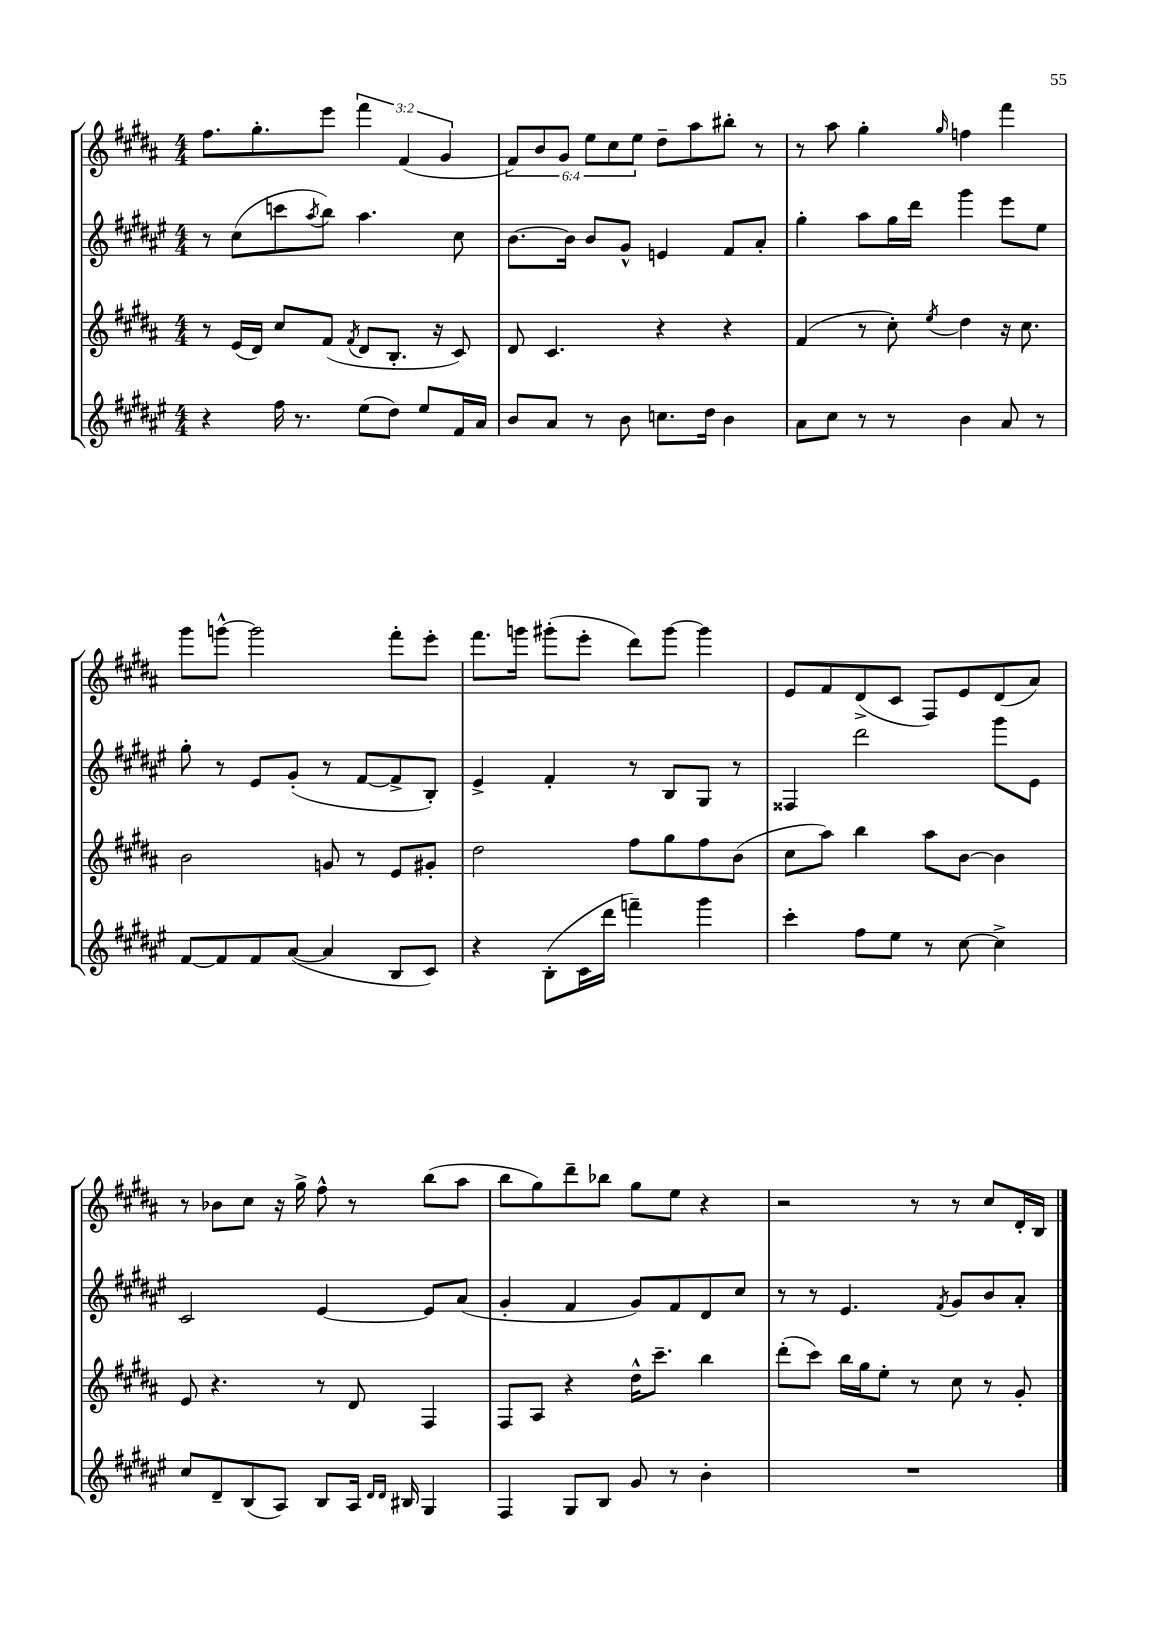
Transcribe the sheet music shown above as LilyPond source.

<<
\new StaffGroup <<
\new Staff = "s0" {
    \clef treble \key b \major \numericTimeSignature \time 4/4 \override Staff.TupletNumber.text = #tuplet-number::calc-fraction-text
    fis''8. gis''8.-. e'''8 \tuplet 3/2 { fis'''4 fis'4( gis'4 } |
    \tuplet 6/4 { fis'8) b'8 gis'8 e''8 cis''8 e''8 } dis''8-- ais''8 bis''8-. r8 |
    r8 ais''8 gis''4-. \grace { gis''16 } f''4 fis'''4 |
    gis'''8 g'''8~-^ g'''2 fis'''8-. e'''8-. |
    fis'''8. g'''16 gis'''8-.( e'''8-. dis'''8) gis'''8~ gis'''4 |
    e'8 fis'8 dis'8->( cis'8 fis8) e'8 dis'8( ais'8) |
    r8 bes'8 cis''8 r16 gis''16-> fis''8-^ r8 b''8( ais''8 |
    b''8 gis''8) dis'''8-- bes''8 gis''8 e''8 r4 |
    r2 r8 r8 cis''8 dis'16-. b16 \bar "|." |
}
\new Staff = "s1" {
    \clef treble \key fis \major \numericTimeSignature \time 4/4
    r8 cis''8( c'''8 \acciaccatura { ais''8 } b''8) ais''4. cis''8 |
    b'8.~ b'16 b'8 gis'8-^ e'4 fis'8 ais'8-. |
    gis''4-. ais''8 gis''16 dis'''16 gis'''4 eis'''8 eis''8 |
    gis''8-. r8 eis'8 gis'8-.( r8 fis'8~ fis'8-> b8-.) |
    eis'4-> fis'4-. r8 b8 gis8 r8 |
    fisis4 dis'''2 gis'''8 eis'8 |
    cis'2 eis'4~ eis'8 ais'8( |
    gis'4-. fis'4 gis'8) fis'8 dis'8 cis''8 |
    r8 r8 eis'4. \acciaccatura { fis'8 } gis'8 b'8 ais'8-. \bar "|." |
}
\new Staff = "s2" {
    \clef treble \key b \major \numericTimeSignature \time 4/4
    r8 e'16( dis'16) cis''8 fis'8( \acciaccatura { fis'8 } dis'8 b8.-. r16 cis'8) |
    dis'8 cis'4. r4 r4 |
    fis'4( r8 cis''8-.) \acciaccatura { e''8 } dis''4 r16 cis''8. |
    b'2 g'8 r8 e'8 gis'8-. |
    dis''2 fis''8 gis''8 fis''8 b'8( |
    cis''8 ais''8) b''4 ais''8 b'8~ b'4 |
    e'8 r4. r8 dis'8 fis4 |
    fis8 ais8 r4 dis''16-^ cis'''8.-- b''4 |
    dis'''8-.( cis'''8) b''16 gis''16 e''8-. r8 cis''8 r8 gis'8-. \bar "|." |
}
\new Staff = "s3" {
    \clef treble \key fis \major \numericTimeSignature \time 4/4
    r4 fis''16 r8. eis''8( dis''8) eis''8 fis'16 ais'16 |
    b'8 ais'8 r8 b'8 c''8. dis''16 b'4 |
    ais'8 cis''8 r8 r8 b'4 ais'8 r8 |
    fis'8~ fis'8 fis'8 ais'8~( ais'4 b8 cis'8) |
    r4 b8-.( cis'16 dis'''16 f'''4--) gis'''4 |
    cis'''4-. fis''8 eis''8 r8 cis''8~ cis''4-> |
    cis''8 dis'8-- b8( ais8) b8 ais16 \grace { dis'16 dis'16 } bis16 gis4 |
    fis4 gis8 b8 gis'8 r8 b'4-. |
    R1 \bar "|." |
}
>>
>>
\layout { \context { \Score \remove "Bar_number_engraver" } }
